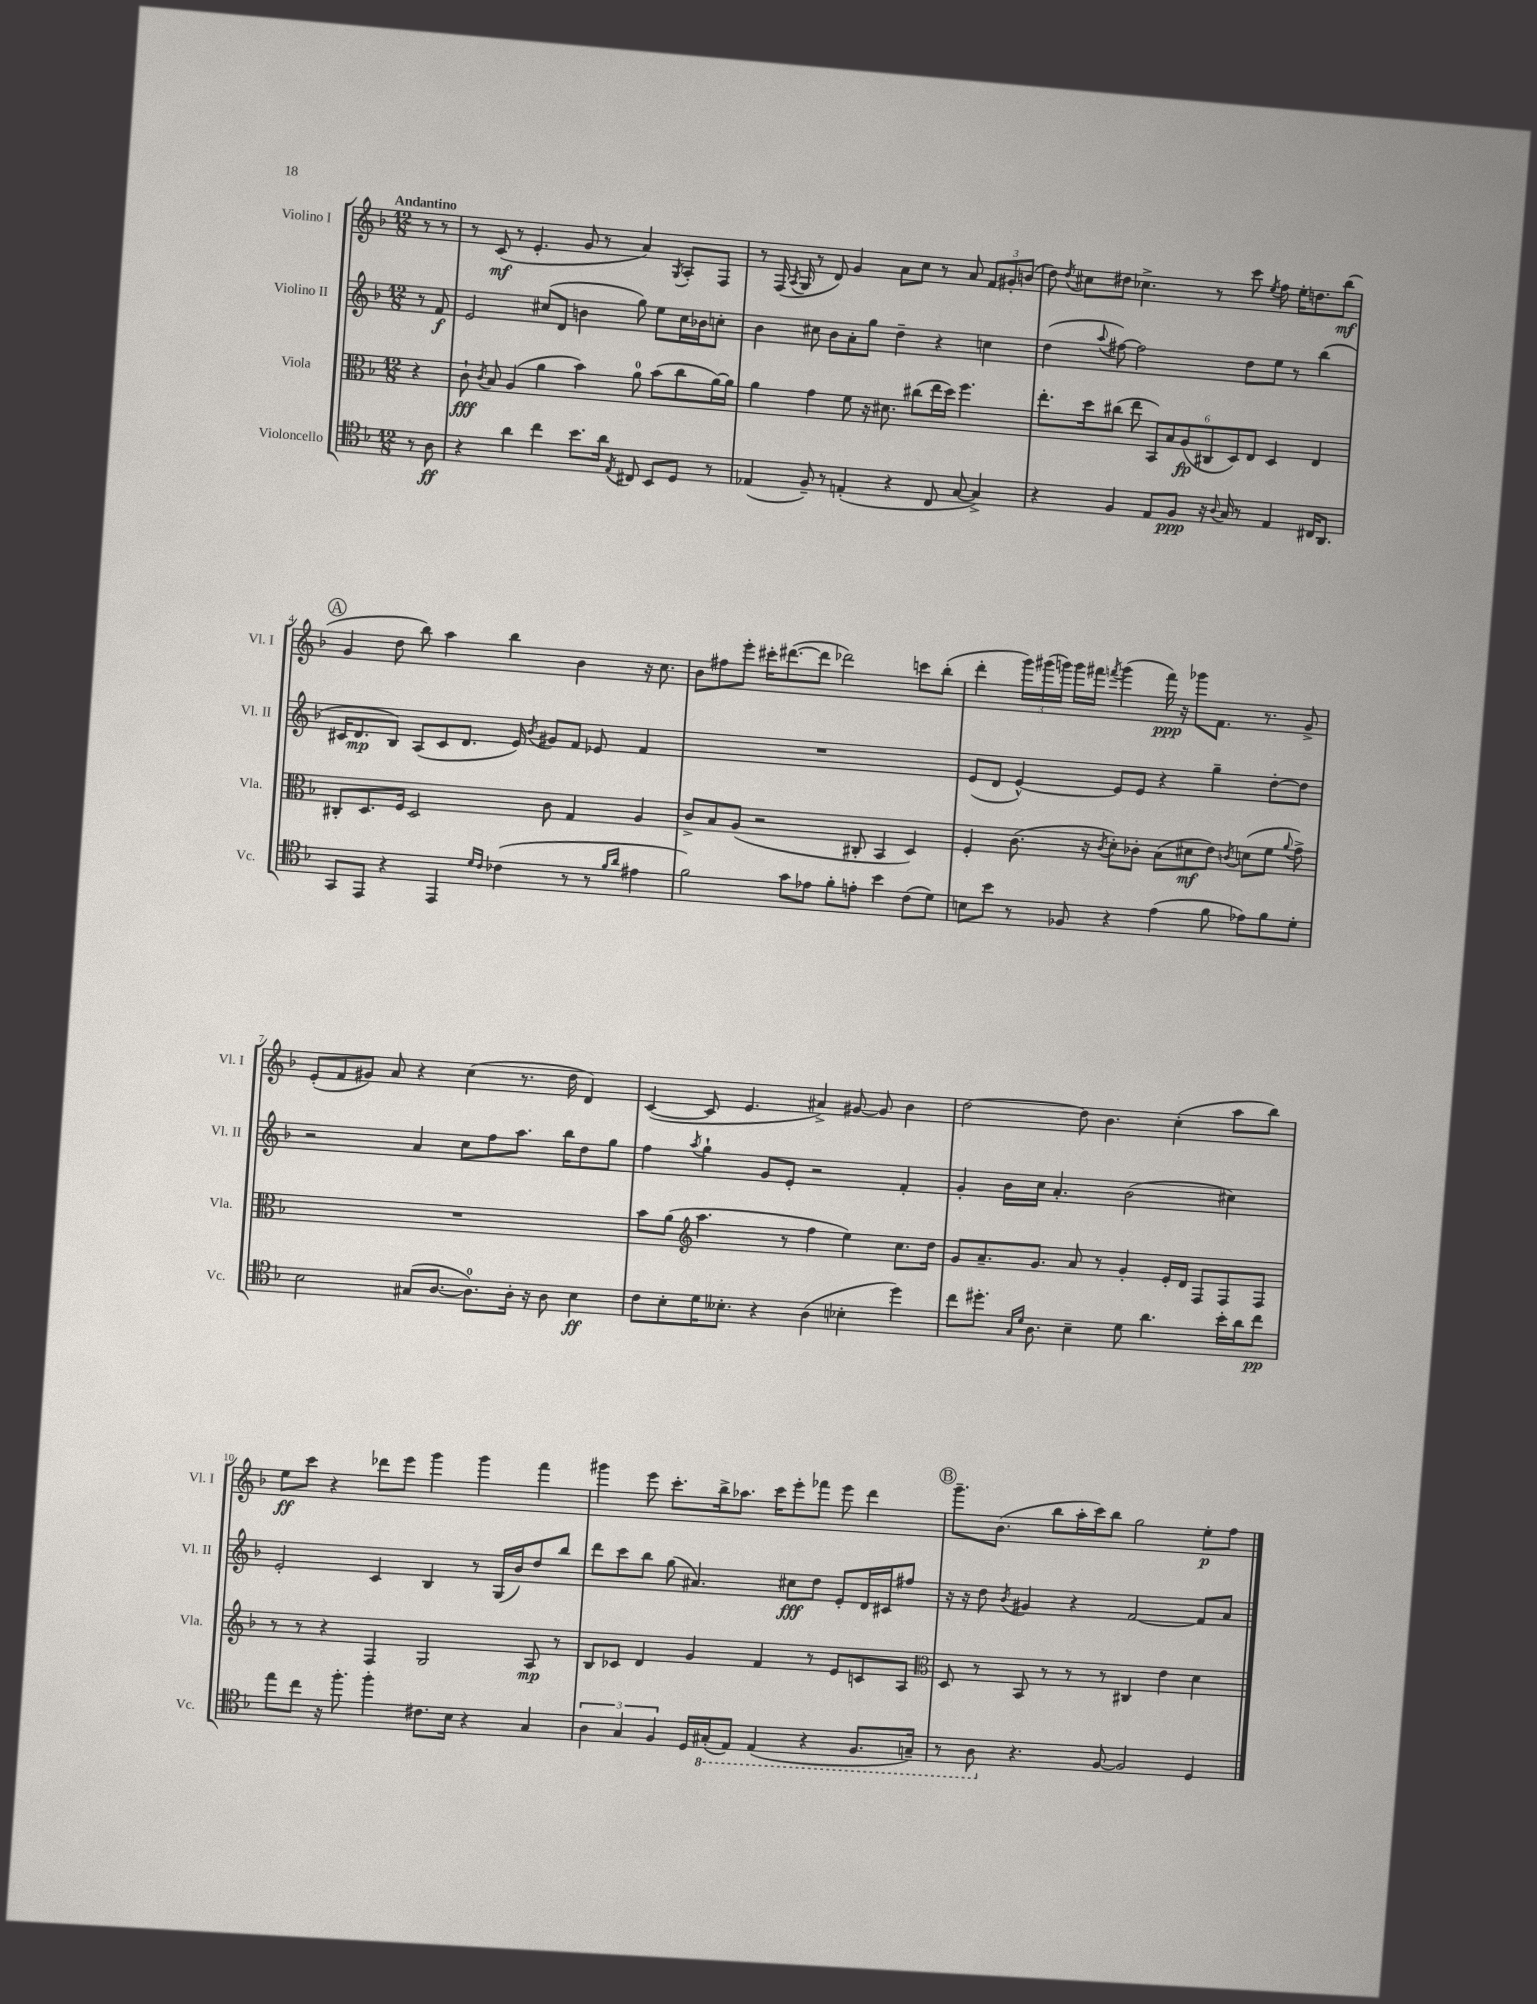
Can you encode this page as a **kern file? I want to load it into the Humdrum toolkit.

**kern	**dynam	**kern	**dynam	**kern	**dynam	**kern	**dynam
*part4	*part4	*part3	*part3	*part2	*part2	*part1	*part1
*staff4	*staff4	*staff3	*staff3	*staff2	*staff2	*staff1	*staff1
*I"Violoncello	*	*I"Viola	*	*I"Violino II	*	*I"Violino I	*
*I'Vc.	*	*I'Vla.	*	*I'Vl. II	*	*I'Vl. I	*
*clefC4	*	*clefC3	*	*clefG2	*	*clefG2	*
*k[b-]	*	*k[b-]	*	*k[b-]	*	*k[b-]	*
*M12/8	*	*M12/8	*	*M12/8	*	*M12/8	*
=	=	=	=	=	=	=	=
!	!	!	!	!	!	!LO:TX:a:B:t=Andantino	!
8r	.	4r	.	8r	.	8r	.
8A\	ff	.	.	8f/	f	8r	.
=1	=1	=1	=1	=1	=1	=1	=1
4r	.	8c`\	fff	2e/	.	8r	.
.	.	8qc/	.	.	.	.	.
.	.	8B-/	.	.	.	(8c/	mf
4a\	.	(4A/	.	.	.	8r	.
.	.	.	.	.	.	4.e'/	.
4cc\	.	4a\	.	(8cc#X/L	.	.	.
.	.	.	.	8d/J	.	.	.
8.b-\L	.	4b-\)	.	4bn\	.	8g/	.
.	.	.	.	.	.	8r	.
16a\Jk	.	.	.	.	.	.	.
8qE/	.	.	.	.	.	.	.
8C#X/	.	8a\	.	8gg\)	.	4a/)	.
8BB-/L	.	(8b-\L	.	8ee\L	.	.	.
.	.	.	.	.	.	8qG/	.
8D/J	.	8cc\	.	16cc#\L	.	8A'/L	.
.	.	.	.	16b-X\J	.	.	.
8r	.	[16a\L)	.	8ccn'\J	.	8F/J	.
.	.	16a\JJ]	.	.	.	.	.
=2	=2	=2	=2	=2	=2	=2	=2
(4E-X/	.	4a\	.	4b-\	.	8r	.
.	.	.	.	.	.	(16F/	.
.	.	.	.	.	.	8qA/	.
.	.	.	.	.	.	16G/	.
8F~/)	.	4g\	.	8cc#X\	.	8r	.
8r	.	.	.	8b-\L	.	8d/)	.
(4En'/	.	8f\	.	8a'\	.	4g/	.
.	.	16r	.	8gg\J	.	.	.
.	.	8.d#X\	.	.	.	.	.
4r	.	.	.	4dd~\	.	8a\L	.
.	.	(8cc#X\L	.	.	.	8cc\J	.
8C/	.	16ee\L	.	4r	.	8r	.
.	.	16dd\JJ)	.	.	.	.	.
[8G/	.	4.ff\	.	.	.	8a/	.
4G^/])	.	.	.	4ccn\	.	12f/L	.
.	.	.	.	.	.	12g#X'/	.
.	.	.	.	.	.	(12bn/J	.
=3	=3	=3	=3	=3	=3	=3	=3
4r	.	8.ee'\L	.	(4dd\	.	8dd\)	.
.	.	.	.	.	.	8qdd/	.
.	.	.	.	.	.	8cc#X\L	.
.	.	16dd\k	.	.	.	.	.
.	.	.	.	8qqaa/	.	.	.
4F/	.	(8cc#X\J	.	[8ff#X\)	.	8dd#X\J	.
.	.	8ee\	.	2ff#\]	.	4.cc-X^\	.
8E/L	.	12BB-/L)	.	.	.	.	.
.	.	12B-/	.	.	.	.	.
8F/J	ppp	.	.	.	.	.	.
.	.	(12A/	fp	.	.	.	.
16r	.	12C#X/	.	.	.	8r	.
8qqA/	.	.	.	.	.	.	.
16G/	.	.	.	.	.	.	.
.	.	12D/)	.	.	.	.	.
8r	.	.	.	8dd\L	.	8ccc\	.
.	.	12E/J	.	.	.	.	.
.	.	.	.	.	.	8qee/	.
4E/	.	4D/	.	8ee\J	.	8ff\	.
.	.	.	.	8r	.	16ee'\KL	.
.	.	.	.	.	.	8.ddn\	.
16C#X/KL	.	4E/	.	(4bb-\	.	.	.
8.AA/J	.	.	.	.	.	.	.
.	.	.	.	.	.	(8bb-\J	mf
!!LO:LB:g=z
!!LO:REH:place=s1:t=A
=4	=4	=4	=4	=4	=4	=4	=4
8GG/L	.	8C#X'/L	.	16c#X/KL	.	4g/	.
.	.	.	.	8.d/	mp	.	.
8EE/J	.	8.D/	.	.	.	.	.
4r	.	.	.	8B-/J)	.	8dd\	.
.	.	16F/Jk	.	.	.	.	.
.	.	2D/	.	(8A/L	.	8bb-\)	.
4EE/	.	.	.	8c#/	.	4aa\	.
.	.	.	.	8.d/J	.	.	.
16qqd/LL	.	.	.	.	.	.	.
16qqc/JJ	.	.	.	.	.	.	.
(4c-X\	.	.	.	.	.	4bb-\	.
.	.	.	.	16e/)	.	.	.
.	.	.	.	8qb-/	.	.	.
.	.	8c\	.	8g#X/L	.	.	.
8r	.	4G/	.	8f/J	.	4b-\	.
8r	.	.	.	8e-X/	.	.	.
16qqf/LL	.	.	.	.	.	.	.
16qqa/JJ	.	.	.	.	.	.	.
4e#X\	.	4A/	.	4f/	.	16r	.
.	.	.	.	.	.	8.cc\	.
=5	=5	=5	=5	=5	=5	=5	=5
2f\)	.	8c^/L	.	1.r	.	8b-\L	.
.	.	8B-/	.	.	.	8ff#X\	.
.	.	(8A/J	.	.	.	8eee'\J	.
.	.	2r	.	.	.	16ccc#X'\KL	.
.	.	.	.	.	.	([8.ddd#X\	.
8g\L	.	.	.	.	.	.	.
8e-X\J	.	.	.	.	.	8ddd#\J]	.
8f'\L	.	.	.	.	.	2ddd-X\)	.
8en'\J	.	8C#X'/	.	.	.	.	.
4b-\	.	4BB-/	.	.	.	.	.
(8c\L	.	4D/)	.	.	.	8cccn\L	.
8d\J)	.	.	.	.	.	(8bb-'\J	.
=6	=6	=6	=6	=6	=6	=6	=6
8Bn\L	.	4F'/	.	(8e/L	.	4ddd'\	.
8b-\J	.	.	.	8d/J	.	.	.
8r	.	(8.c\	.	[4e^^/)	.	24ggg\LL)	.
.	.	.	.	.	.	(24ggg#X\	.
.	.	.	.	.	.	24gggn\JJ)	.
8F-X/	.	.	.	.	.	16ggg\LL	.
.	.	16r	.	.	.	16fff#X\JJ	.
.	.	8qc/	.	.	.	8qfffn/	.
4r	.	8d'\L)	.	8e/L]	.	(4ggg\	.
.	.	8c-X'\J	.	8e/J	.	.	.
(4e\	.	(8B-\L	.	4r	.	16fff\)	ppp
.	.	.	.	.	.	16r	.
.	.	8d#X\	mf	.	.	8ggg-X\L	.
8f\	.	8e\J)	.	4gg~\	.	8.f\J	.
.	.	8qcn/	.	.	.	.	.
8e-X\L)	.	(8dn\L	.	.	.	.	.
.	.	.	.	.	.	8.r	.
8f\	.	8f\J	.	[8dd'\L	.	.	.
.	.	8qqa/	.	.	.	.	.
8d'\J	.	8g^\)	.	8dd\J]	.	8g^/	.
!!LO:LB:g=z
=7	=7	=7	=7	=7	=7	=7	=7
2B-\	.	1.r	.	2r	.	(8e'/L	.
.	.	.	.	.	.	8f/	.
.	.	.	.	.	.	8g#X/J)	.
.	.	.	.	.	.	8a/	.
(8G#X/L	.	.	.	4a/	.	4r	.
[8.A/J	.	.	.	.	.	.	.
.	.	.	.	8cc\L	.	(4cc\	.
8.A\L])	.	.	.	.	.	.	.
.	.	.	.	8ff\	.	.	.
16A'\Jk	.	.	.	8.aa\J	.	8.r	.
16r	.	.	.	.	.	.	.
8A\	.	.	.	.	.	.	.
.	.	.	.	16bb-\KL	.	16dd\	.
4B-\	ff	.	.	8dd\	.	4d/)	.
.	.	.	.	8gg\J	.	.	.
=8	=8	=8	=8	=8	=8	=8	=8
8c\L	.	8b-\L	.	4ff\	.	([4c/	.
8B-'\	.	(8a\J	.	.	.	.	.
*	*	*clefG2	*	*	*	*	*
.	.	.	.	8qaa/	.	.	.
16d\K	.	4.aa\	.	4gg`\	.	8c/]	.
8.B--X'\J	.	.	.	.	.	.	.
.	.	.	.	.	.	4.e/	.
4r	.	.	.	8g/L	.	.	.
.	.	8r	.	8e'/J	.	.	.
(4A\	.	4ff\	.	2r	.	4a#X^/)	.
4B-X'\	.	4ee\)	.	.	.	[8g#X/	.
.	.	.	.	.	.	8g#/]	.
4dd\)	.	8.cc\L	.	4f'/	.	4b-\	.
.	.	16dd\Jk	.	.	.	.	.
=9	=9	=9	=9	=9	=9	=9	=9
8cc\L	.	8g/L	.	4g'/	.	[2dd\	.
8.dd#X'\J	.	8.a~/	.	.	.	.	.
.	.	.	.	16b-\LL	.	.	.
16qqG/LL	.	.	.	.	.	.	.
16qqd/JJ	.	.	.	.	.	.	.
8.A\	.	8.g/J	.	16cc\JJ	.	.	.
.	.	.	.	4.a'/	.	.	.
4B-~\	.	8a/	.	.	.	8dd\]	.
.	.	8r	.	.	.	4.b-\	.
8d\	.	4g'/	.	(2b-\	.	.	.
4.a\	.	.	.	.	.	.	.
.	.	16e'/LL	.	.	.	(4cc'\	.
.	.	16d/JJ	.	.	.	.	.
.	.	8F/L	.	.	.	.	.
16b-'\LL	.	8F/	.	4cc#X\)	.	8aa\L	.
16a\J	.	.	.	.	.	.	.
8cc\J	pp	8F/J	.	.	.	8bb-\J)	.
!!LO:LB:g=z
=10	=10	=10	=10	=10	=10	=10	=10
8ee\L	.	8r	.	2e'/	.	8ee\L	ff
8cc\J	.	8r	.	.	.	8ccc\J	.
16r	.	4r	.	.	.	4r	.
8.ff'\	.	.	.	.	.	.	.
4ff'\	.	4F/	.	4c/	.	8ddd-X\L	.
.	.	.	.	.	.	8eee\J	.
8.c#X\L	.	2G/	.	4B-/	.	4ggg\	.
16B-\Jk	.	.	.	.	.	.	.
4r	.	.	.	8r	.	4ggg\	.
.	.	.	.	(16G/LL	.	.	.
.	.	.	.	16b-/J)	.	.	.
4G/	.	8A/	mp	8dd/	.	4fff\	.
.	.	8r	.	8bb-/J	.	.	.
=11	=11	=11	=11	=11	=11	=11	=11
6A\	.	8B-/L	.	8ddd\L	.	4ggg#X\	.
.	.	8c-X/J	.	8ccc\	.	.	.
6G/	.	.	.	.	.	.	.
.	.	4d/	.	8bb-\J	.	8eee\	.
6F/	.	.	.	.	.	.	.
.	.	.	.	(8gg\	.	8.ccc'\L	.
16D/LL	.	4g/	.	4.a#X/)	.	.	.
*8ba	*	*	*	*	*	*	*
(16GG#X'/J	.	.	.	.	.	16bb-^\k	.
8EE/J)	.	.	.	.	.	8.aa-X\J	.
(4EE/	.	4f/	.	.	.	.	.
.	.	.	.	.	.	16ccc\KL	.
.	.	.	.	8cc#X\L	fff	8eee'\	.
4r	.	8r	.	8dd\J	.	8fff-X\J	.
.	.	8e/L	.	8e'/L	.	8eee\	.
8.FF/L	.	8cn/	.	16d/L	.	4ddd\	.
.	.	.	.	16c#X/J	.	.	.
.	.	8A/J	.	8ff#X/J	.	.	.
16GGn~/Jk)	.	.	.	.	.	.	.
!!LO:REH:place=s1:t=B
=12	=12	=12	=12	=12	=12	=12	=12
*	*	*clefC3	*	*	*	*	*
8r	.	8D/	.	16r	.	8.ggg~\L	.
.	.	.	.	16r	.	.	.
8AA\	.	8r	.	8dd\	.	.	.
.	.	.	.	.	.	(8.b-\J	.
.	.	.	.	8qb-/	.	.	.
*X8ba	*	*	*	*	*	*	*
4.r	.	8BB-/	.	4g#X/	.	.	.
.	.	8r	.	.	.	8bb-\L	.
.	.	8r	.	4r	.	16aa'\L	.
.	.	.	.	.	.	16ccc\J)	.
[8F/	.	8r	.	.	.	8bb-\J	.
2F/]	.	4C#X/	.	[2f/	.	2gg\	.
.	.	4e\	.	.	.	.	.
4D/	.	4d\	.	8f/L]	.	8ee'\L	p
.	.	.	.	8a/J	.	8ff\J	.
==	==	==	==	==	==	==	==
*-	*-	*-	*-	*-	*-	*-	*-
